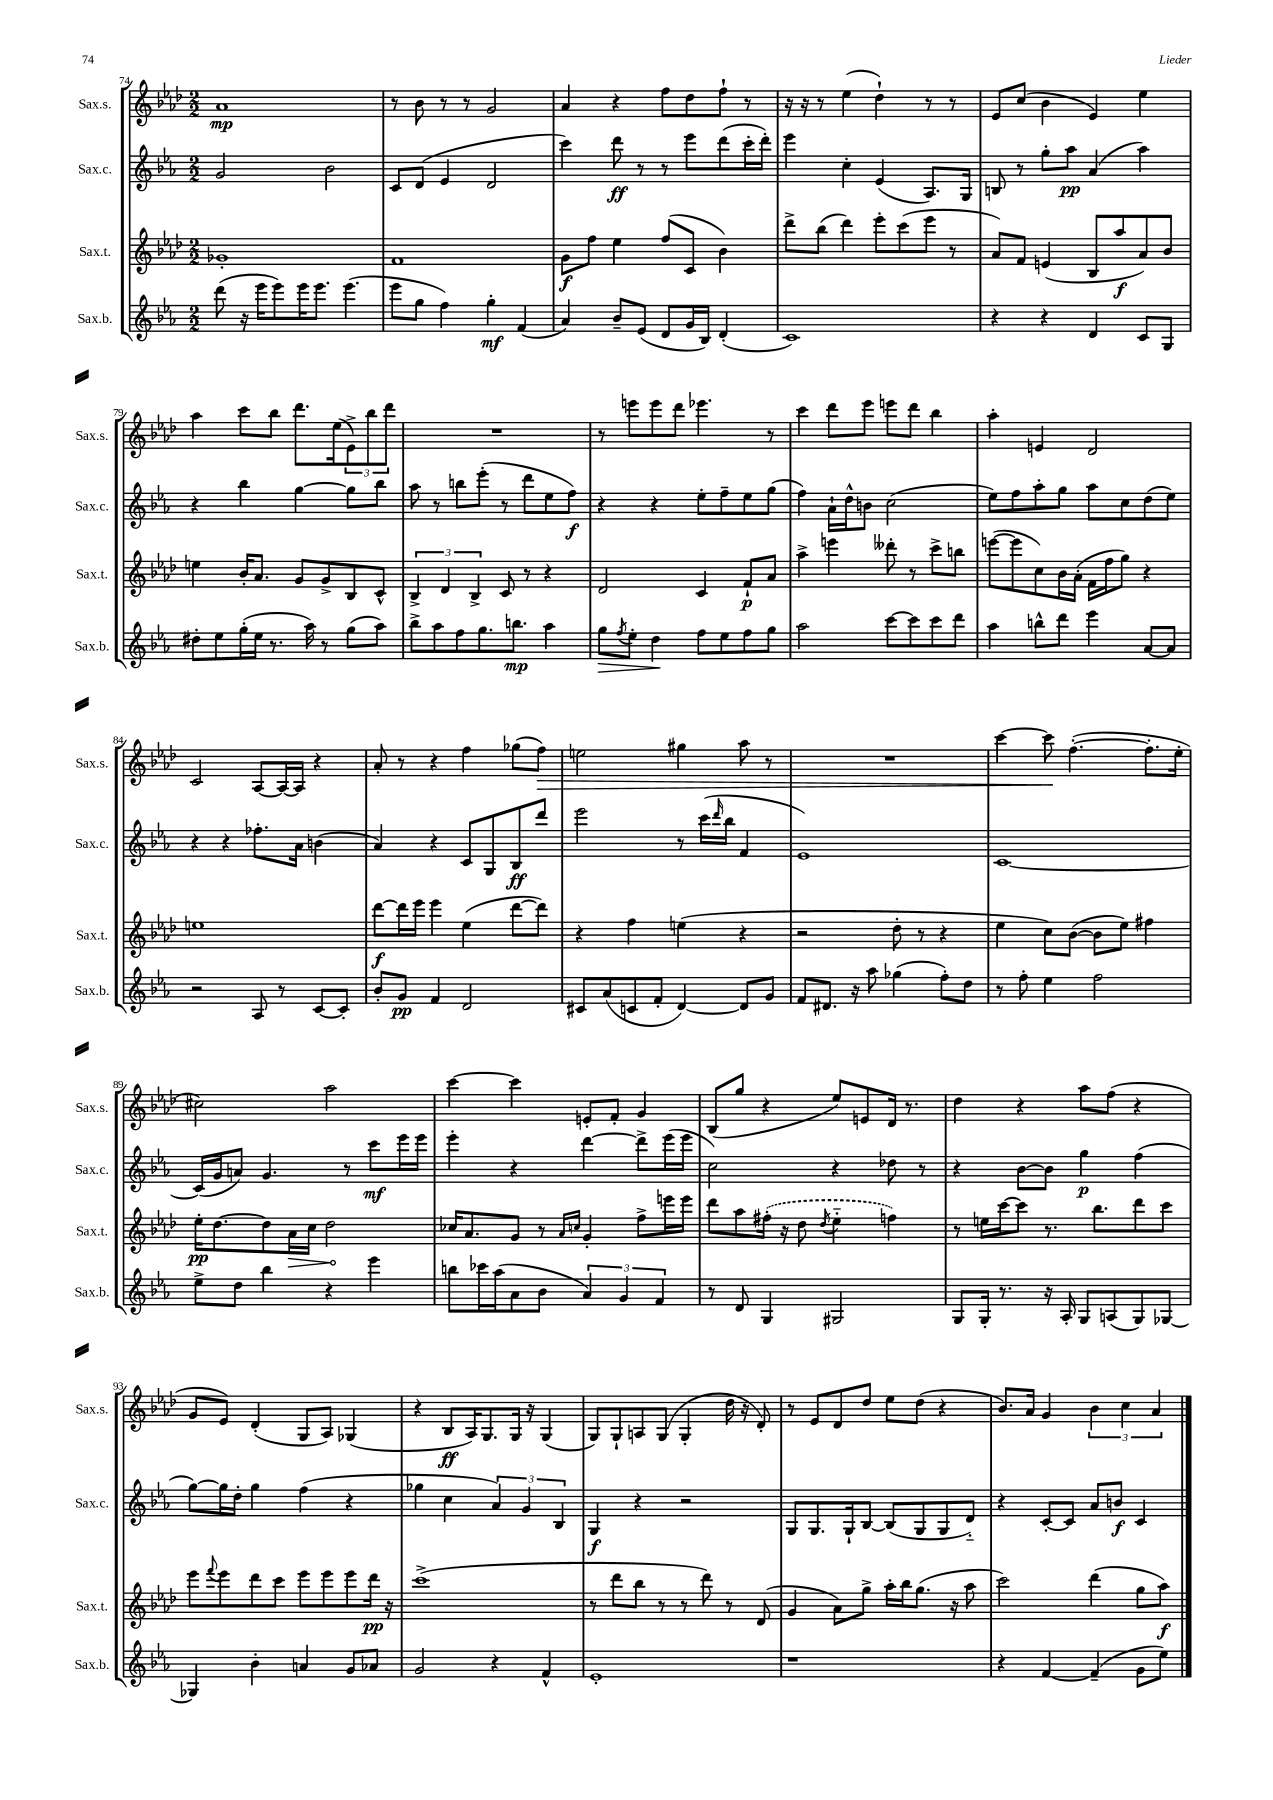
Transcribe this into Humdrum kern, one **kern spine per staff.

**kern	**kern	**kern	**kern
*staff4	*staff3	*staff2	*staff1
*clefG2	*clefG2	*clefG2	*clefG2
*k[b-e-a-]	*k[b-e-a-d-]	*k[b-e-a-]	*k[b-e-a-d-]
*M2/2	*M2/2	*M2/2	*M2/2
(8ddd\	1g-'	2g/	1a-
16r	.	.	.
16eee-\LK	.	.	.
8eee-\)	.	.	.
16eee-\K	.	.	.
8.eee-\J	.	.	.
.	.	2b-\	.
(4.eee-\	.	.	.
=	=	=	=
8eee-\L	1f	8c/L	8r
8gg\J	.	(8d/J	8b-\
4ff\)	.	4e-/	8r
.	.	.	8r
4gg'\	.	2d/	2g/
(4f/	.	.	.
=	=	=	=
4a-/)	8g\L	4ccc\)	4a-/
.	8ff\J	.	.
8b-~/L	4ee-\	8ddd\	4r
(8e-/J	.	8r	.
8d/L	(8ff/L	8r	8ff\L
16g/L	8c/J	8eee-\L	8dd-\
16B-/JJ)	.	.	.
(4d'/	4b-\)	(8ddd\	8ff`\J
.	.	16ccc'\L	8r
.	.	16ddd'\JJ)	.
=	=	=	=
1c)	8ddd-^\L	4eee-\	16r
.	.	.	16r
.	(8bb-\J	.	8r
.	4ddd-\)	4cc'\	(4ee-\
.	8eee-'\L	(4e-/	4dd-`\)
.	(8ccc\	.	.
.	8eee-\J	8.A-/L)	8r
.	8r	.	8r
.	.	16G/Jk	.
=	=	=	=
4r	8a-/L)	8B/	8e-/L
.	8f/J	8r	(8cc/J
4r	(4e/	8gg'\L	4b-\
.	.	8aa-\J	.
4d/	8B-/L	(4a-/	4e-/)
.	8aa-/	.	.
8c/L	8a-/)	4aa-\)	4ee-\
8G/J	8b-/J	.	.
=	=	=	=
8dd#'\L	4ee\	4r	4aa-\
8ee-\	.	.	.
(16gg'\L	16b-'/LK	4bb-\	8ccc\L
16ee-\JJ	8.a-/J	.	.
8.r	.	.	8bb-\J
.	8g/L	[4gg\	8.ddd-\L
16aa-\)	.	.	.
8r	8g^/	.	.
.	.	.	(16ee-\k
(8gg\L	8B-/	8gg\]L	12e-^\)
.	.	.	12bb-\
8aa-\J)	8c^^/J	8bb-\J	.
.	.	.	12ddd-\J
=	=	=	=
8bb-^\L	6B-^/	8aa-\	1r
8aa-\	.	8r	.
.	6d-/	.	.
8ff\	.	8bb\L	.
.	6B-^/	.	.
8.gg\	.	(8eee-'\J	.
.	8c/	8r	.
8.bb\J	.	.	.
.	8r	8ddd\L	.
4aa-\	4r	8ee-\	.
.	.	8ff\J)	.
=	=	=	=
8gg\L	2d-/	4r	8r
8qff/	.	.	.
8ee-'\J	.	.	8eee\L
4dd\	.	4r	8eee\
.	.	.	8ddd-\J
8ff\L	4c/	8ee-'\L	4.eee-\
8ee-\	.	8ff~\	.
8ff\	8f`/L	8ee-\	.
8gg\J	8a-/J	(8gg\J	8r
=	=	=	=
2aa-\	4aa-^\	4ff\)	4ccc\
.	4eee\	16a-`\LL	8ddd-\L
.	.	16dd^^\J	.
.	.	8b\J	8eee-\J
[8ccc\L	8ddd--'\	(2cc\	8eee\L
8ccc\]	8r	.	8ddd-\J
8ccc\	8ccc^\L	.	4bb-\
8ddd\J	8bb\J	.	.
=	=	=	=
4aa-\	([8eee\L	8ee-\L)	4aa-'\
.	8eee\]	8ff\	.
8bb^^\L	8cc\)	8aa-'\	4e/
8ddd\J	16b-\L	8gg\J	.
.	(16a-'\JJ	.	.
4eee-\	16f\LL	8aa-\L	2d-/
.	16ff\J	.	.
.	8gg\J)	8cc\	.
[8a-/L	4r	(8dd\	.
8a-/]J	.	8ee-\J)	.
=	=	=	=
2r	1ee	4r	2c/
.	.	4r	.
8A-/	.	8.ff-'\L	[8A-/L
8r	.	.	16A-/_L
.	.	16a-\Jk	16A-/]JJ
[8c/L	.	(4b\	4r
8c'/]J	.	.	.
=	=	=	=
8b-'/L	[8ddd-\L	4a-/)	8a-'/
8g/J	16ddd-\]L	.	8r
.	16eee-\JJ	.	.
4f/	4eee-\	4r	4r
2d/	(4ee-\	8c/L	4ff\
.	.	8G/	.
.	[8ddd-\L	8B-/	(8gg-\L
.	8ddd-\]J)	8ddd/J	8ff\J)
=	=	=	=
8c#/L	4r	2eee-\	2ee\
(8a-/	.	.	.
8c/	4ff\	.	.
8f'/J	.	.	.
[4d/)	(4ee\	8r	4gg#\
.	.	(16ccc\LL	.
.	.	16qqddd/	.
.	.	16bb-\JJ	.
8d/]L	4r	4f/	8aa-\
8g/J	.	.	8r
=	=	=	=
8f/L	2r	1e-)	1r
8.d#/J	.	.	.
16r	.	.	.
8aa-\	.	.	.
(4gg-\	8dd-'\	.	.
.	8r	.	.
8ff'\L)	4r	.	.
8dd\J	.	.	.
=	=	=	=
8r	4ee-\	[1c	[4ccc\
8ff'\	.	.	.
4ee-\	8cc\L)	.	8ccc\]
.	([8b-\J	.	([4.ff'\
2ff\	8b-\]L	.	.
.	8ee-\J)	.	.
.	4ff#\	.	8.ff'\]L
.	.	.	16ee-'\Jk
=	=	=	=
8ee-^\L	16ee-'\LK	(16c/]LL	2cc#\)
.	[8.dd-\	16g/J	.
8dd\J	.	8a/J)	.
4bb-\	8dd-\]	4.g/	.
.	16a-\L	.	.
.	16cc\JJ	.	.
4r	2dd-\	.	2aa-\
.	.	8r	.
4eee-\	.	8ccc\L	.
.	.	16eee-\L	.
.	.	16eee-\JJ	.
=	=	=	=
8bb\L	16cc-/LK	4eee-'\	[4ccc\
.	8.a-/	.	.
16ccc-\L	.	.	.
(16aa-\J	.	.	.
8a-\	8g/J	4r	4ccc\]
8b-\J	8r	.	.
.	16qqa-/LL	.	.
.	16qqcc/JJ	.	.
6a-/)	4g'/	[4ddd\	8e'/L
.	.	.	8f'/J
6g/	.	.	.
.	8ff^\L	8ddd^\]L	4g/
6f/	.	.	.
.	16eee\L	(16eee-\L	.
.	16eee\JJ	16eee-\JJ	.
=	=	=	=
8r	8ddd-\L	2cc\)	(8B-/L
8d/	8aa-\	.	8gg/J
4G/	(16ff#'\Jk	.	4r
.	16r	.	.
.	8dd-\	.	.
.	8qdd-/	.	.
2G#/	4ee-'~\	4r	8ee-/L)
.	.	.	8e/
.	4ff\)	8dd-\	16d-/Jk
.	.	.	8.r
.	.	8r	.
=	=	=	=
8G/L	8r	4r	4dd-\
16G'/Jk	16ee\LL	.	.
8.r	[16ccc\J	.	.
.	8ccc\]J	[8b-\L	4r
16r	8.r	8b-\]J	.
16A-'/	.	.	.
8G/L	.	4gg\	8aa-\L
.	8.bb-\L	.	.
(8A/	.	.	(8ff\J
8G/)	8ddd-\	(4ff\	4r
[8G-/J	8ccc\J	.	.
=	=	=	=
4G-/]	8eee-\L	[8gg\L)	8g/L
.	8qqfff/	.	.
.	8eee-\	16gg\]L	8e-/J)
.	.	16dd'\JJ	.
4b-'\	8ddd-\	4gg\	(4d-'/
.	8ccc\J	.	.
4a/	8eee-\L	(4ff\	8G/L
.	8eee-\	.	8A-/J)
8g/L	8eee-\	4r	(4G-/
8a-/J	16ddd-\Jk	.	.
.	16r	.	.
=	=	=	=
2g/	(1ccc^	4gg-\	4r
.	.	4cc\	8B-/L
.	.	.	16A-/K)
.	.	.	8.G/
4r	.	6a-/)	.
.	.	.	16G/Jk
.	.	6g/	.
.	.	.	16r
4f^^/	.	.	(4G/
.	.	6B-/	.
=	=	=	=
1e-'	8r	4G/	8G/L)
.	8ddd-\L	.	8G`/
.	8bb-\J	4r	8A/
.	8r	.	(8G/J
.	8r	2r	4G'/
.	8ddd-\)	.	.
.	8r	.	16dd-\
.	.	.	16r
.	(8d-/	.	8d-'/)
=	=	=	=
1r	4g/	8G/L	8r
.	.	8.G/	8e-/L
.	8a-\L)	.	8d-/
.	.	16G`/k	.
.	8gg^\J	[8B-/J	8dd-/J
.	16aa-'\LL	(8B-/]L	8ee-\L
.	16bb-\J	.	.
.	(8.gg\J	8G/	(8dd-\J
.	.	8G/	4r
.	16r	.	.
.	8aa-\	8d'~/J)	.
=	=	=	=
4r	2ccc\)	4r	8.b-/L)
.	.	.	16a-/Jk
[4f/	.	[8c'/L	4g/
.	.	8c/]J	.
(4f~/]	(4ddd-\	8a-/L	6b-\
.	.	8b/J	.
.	.	.	6cc\
8g\L	8gg\L	4c/	.
.	.	.	6a-/
8ee-\J)	8aa-\J)	.	.
==	==	==	==
*-	*-	*-	*-
